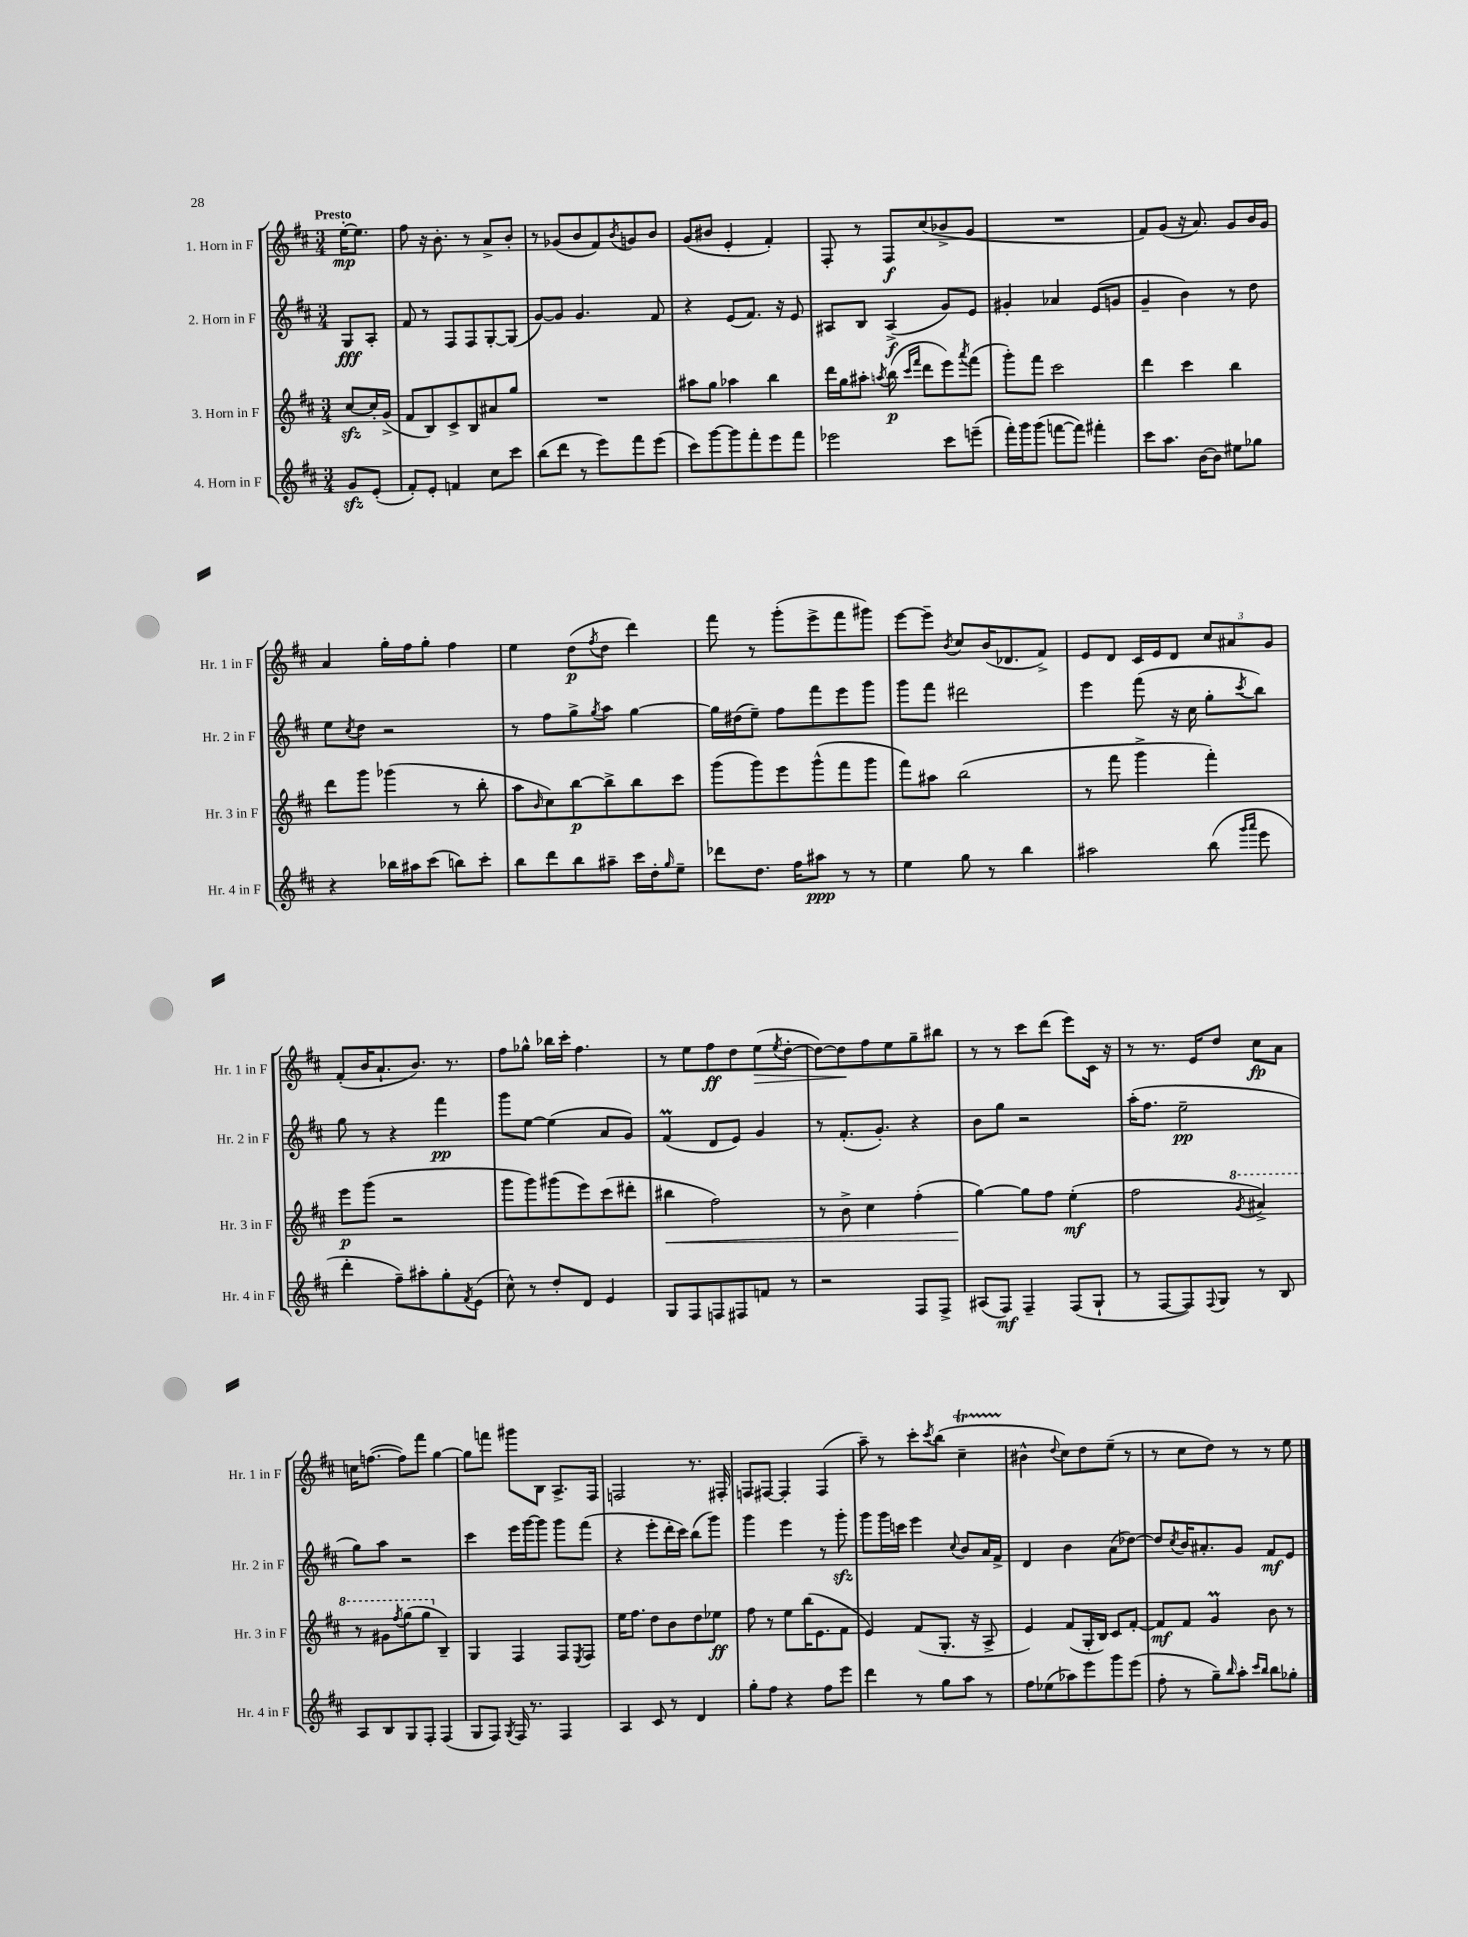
<<
\new StaffGroup <<
\new Staff = "s0" \with { instrumentName = "1. Horn in F" shortInstrumentName = "Hr. 1 in F" } {
    \clef treble \key d \major \numericTimeSignature \time 3/4 \partial 4 \tempo "Presto"
    e''16~-.\mp e''8. |
    fis''8 r16 b'8.-. r8 a'8-> b'8-. |
    r8 ges'8( b'8 fis'8) \acciaccatura { b'8 } g'8 b'8 |
    g'8( bis'8 e'4-. fis'4-.) |
    fis8-. r8 fis8\f cis''8( bes'8-> g'8 |
    R2. |
    fis'8) g'8( r16 a'8.) g'8 b'16 g'16 |
    a'4 g''16-. fis''16 g''8-. fis''4 |
    e''4 d''8\p( \acciaccatura { fis''8 } d''8 d'''4) |
    fis'''8 r8 g'''8-.( e'''8-> fis'''8 gis'''8) |
    e'''8~ e'''8-- \acciaccatura { b'8 } cis''8 b'16( des'8. fis'8->) |
    e'8 d'8 cis'16 e'16 d'8 \tuplet 3/2 { cis''8 ais'8 g'8 } |
    fis'8-.( b'16 a'8.-! b'8.) r8. |
    fis''8 ges''8-^ bes''16 cis'''16-. fis''4. |
    r8 e''8 fis''8\ff d''8 e''8\>( \acciaccatura { e''8 } d''8~-. |
    d''8~) d''8\! fis''8 e''8 g''8-- bis''8 |
    r8 r8 cis'''8 d'''8( e'''8) cis'16 r16 |
    r8 r8. e'16 d''8 cis''8\fp a'8 |
    c''16 f''8.~( f''8) fis'''8 g''4~ |
    g''8 f'''8 gis'''8 b8 a8.-> fis16 |
    f2 r8. fis16-. |
    f8 fis8~ fis4-. fis4( |
    a''8--) r8 cis'''8-. \acciaccatura { cis'''8 } b''8( cis''4--\startTrillSpan |
    bis'4-^\stopTrillSpan \appoggiatura { d''8 } cis''8) d''8 e''8--( r8 |
    r8 cis''8 d''8) r8 r8 e''8 \bar "|." |
}
\new Staff = "s1" \with { instrumentName = "2. Horn in F" shortInstrumentName = "Hr. 2 in F" } {
    \clef treble \key d \major \numericTimeSignature \time 3/4 \partial 4
    g8\fff a8-. |
    fis'8 r8 fis8 fis8 g8~-. g8( |
    g'8~) g'8 g'4. fis'8 |
    r4 e'8( fis'8.) r16 e'8 |
    ais8 b8 ais4->\f( g'8) e'8 |
    gis'4-. aes'4 e'8( g'8 |
    g'4-- b'4) r8 d''8 |
    e''8 \acciaccatura { cis''8 } d''8 r2 |
    r8 fis''8 g''8-> \acciaccatura { g''8 } a''8 g''4~ |
    g''16 dis''16( e''8--) fis''8 fis'''8 e'''8 g'''8 |
    g'''8 fis'''8 dis'''2 |
    e'''4 fis'''8( r16 cis''16 g''8-. \acciaccatura { cis'''8 } b''8) |
    g''8 r8 r4 fis'''4\pp |
    g'''8 e''8~ e''4( a'8 g'8) |
    fis'4\prall( d'8 e'8) g'4 |
    r8 fis'8.-.( g'8.-.) r4 |
    b'8 g''8 r2 |
    a''16-.( fis''8. e''2--\pp |
    g''8) a''8 r2 |
    cis'''4 e'''16 g'''16~ g'''8 g'''8 fis'''8( |
    r4 e'''8-. d'''16-. cis'''16) b''8( g'''8) |
    g'''4 e'''4 r8 g'''8-.\sfz |
    g'''8 g'''16 c'''16 e'''4 \appoggiatura { cis''8 } b'8 a'16 fis'16-> |
    d'4 b'4 a'8( des''8~) |
    des''8 \acciaccatura { cis''8 } b'16 ais'8.-. g'8 fis'8\mf e'8 \bar "|." |
}
\new Staff = "s2" \with { instrumentName = "3. Horn in F" shortInstrumentName = "Hr. 3 in F" } {
    \clef treble \key d \major \numericTimeSignature \time 3/4 \partial 4
    cis''8~\sfz cis''16-. g'16->( |
    fis'8 b8) cis'8-> b8 ais'8 g''8 |
    R2. |
    ais''8 g''8 aes''4 b''4 |
    d'''16 g''16 ais''8-. \acciaccatura { a''8 } b''8\p( \grace { cis'''16 fis'''16 } d'''8 e'''8) \acciaccatura { a'''8 } fis'''8( |
    g'''8-.) fis'''8 cis'''2 |
    d'''4 cis'''4 b''4 |
    d'''8 g'''8 ges'''4( r8 b''8-. |
    a''8 \grace { b'16 } cis''8) b''8~\p b''8-> b''8 cis'''8 |
    g'''8( g'''8) e'''8 g'''8-^( fis'''8 g'''8 |
    fis'''8) ais''8 b''2( |
    r8 fis'''8 g'''4-> fis'''4-.) |
    e'''8\p g'''8( r2 |
    g'''8 g'''8) gis'''8( e'''8) cis'''8( dis'''8-. |
    bis''4\< fis''2) |
    r8 b'8-> cis''4 fis''4-.( |
    g''4~\!) g''8 fis''8 e''4-.\mf( |
    fis''2 \ottava #1 \acciaccatura { g''8 } ais''4->) |
    r8 gis''8 \acciaccatura { fis'''8 } g'''8( g'''8 \ottava #0 b4--) |
    g4 fis4 fis8 \acciaccatura { e8 } fis8 |
    e''16 fis''8. d''8 b'8 d''8 ees''8\ff |
    fis''8 r8 e''8 b''16( e'8. fis'8 |
    e'4) fis'8( g8.-. r16 a8-> |
    e'4) fis'8( g16-. b16) cis'8 fis'8~-. |
    fis'8\mf fis'8 g'4\prall b'8 r8 \bar "|." |
}
\new Staff = "s3" \with { instrumentName = "4. Horn in F" shortInstrumentName = "Hr. 4 in F" } {
    \clef treble \key d \major \numericTimeSignature \time 3/4 \partial 4
    g'8\sfz e'8-.( |
    fis'8-.) e'8-. f'4 cis''8 cis'''8 |
    b''8( d'''8 r8 e'''8) fis'''8 e'''8( |
    cis'''8) g'''8~ g'''8 fis'''8-. e'''8 fis'''8 |
    ees'''2 cis'''8 e'''8--( |
    fis'''16-.) g'''16 g'''8( f'''8~ f'''8) fis'''4-. |
    cis'''8 a''8. b'16~ b'8 eis''8 ges''8 |
    r4 bes''16 ais''16 cis'''8( b''8) cis'''8-. |
    b''8 d'''8 b''8 ais''8-- cis'''16 d''16-. \grace { g''16 } e''8-- |
    des'''8 d''8. fis''16 ais''8\ppp r8 r8 |
    e''4 g''8 r8 b''4 |
    ais''2 b''8( \grace { g'''16 a'''16 } e'''8 |
    d'''4-. fis''8--) ais''8-. g''8-. \acciaccatura { fis'8 } e'8( |
    cis''8-^) r8 d''8-. d'8 e'4 |
    g8 fis8 f8 fis8 f'8 r8 |
    r2 fis8 fis8-> |
    ais8( fis8\mf) fis4-- fis8( g8-! |
    r8 fis8~ fis8) \appoggiatura { fis8 } g8 r8 b8 |
    a8 b8 g8 fis8-. fis4( |
    g8 fis8) \acciaccatura { g8 } fis16 r8. fis4 |
    a4 cis'8 r8 d'4 |
    g''8-. fis''8 r4 fis''8 e'''8 |
    d'''4 r8 g''8 a''8 r8 |
    fis''8 ees''8( aes''8) e'''8 g'''8 e'''8( |
    fis''8-. r8 g''8--) \grace { b''16 } a''8-. \grace { cis'''16 b''16 } b''8 ges''8-. \bar "|." |
}
>>
>>
\layout { \context { \Score \remove "Bar_number_engraver" } }
